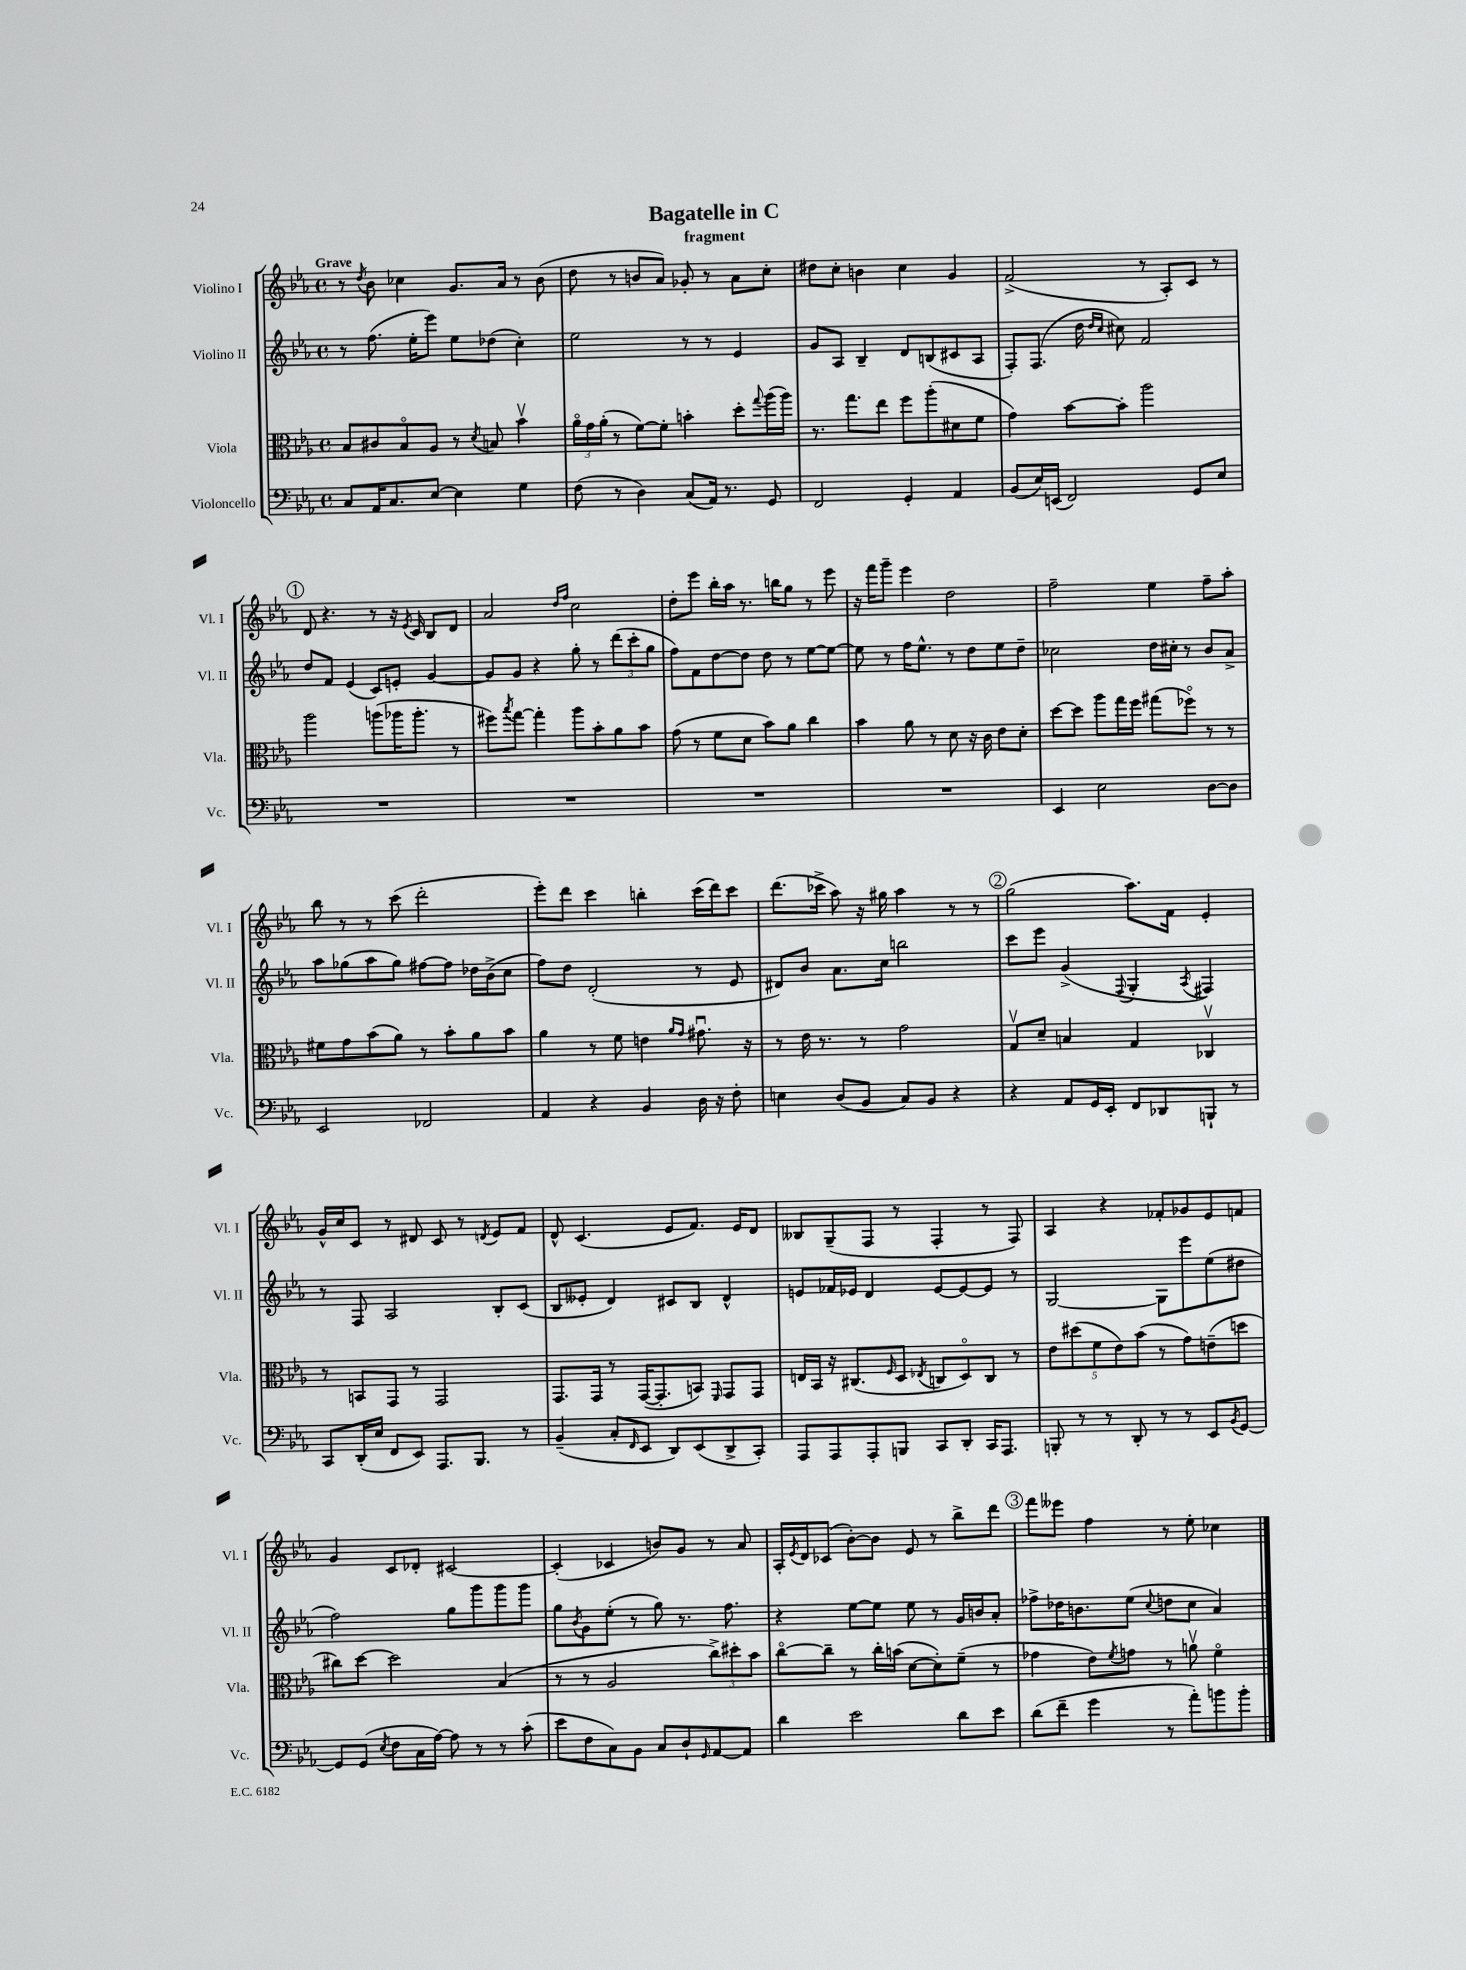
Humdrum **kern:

**kern	**kern	**kern	**kern
*staff4	*staff3	*staff2	*staff1
*clefF4	*clefC3	*clefG2	*clefG2
*k[b-e-a-]	*k[b-e-a-]	*k[b-e-a-]	*k[b-e-a-]
*M4/4	*M4/4	*M4/4	*M4/4
*met(c)	*met(c)	*met(c)	*met(c)
8C/L	8B-/L	8r	8r
.	.	.	8qdd/
16AA-/K	8c#/	(8.ff\	8b-\
8.C/	.	.	.
.	8B-o/	.	4cc-\
.	.	16ee-'\LK	.
[8E-/J	8A-/J	8eee-\J)	.
4E-\]	8r	8ee-\L	8.g/L
.	8qd/	.	.
.	8B/	(8dd-\J	.
.	.	.	16a-/Jk
4G\	4b-v\	4cc'\)	8r
.	.	.	(8b-\
=	=	=	=
(8F\	24a-o\LL	2ee-\	8dd\
.	24g\	.	.
.	(24a-'\JJ	.	.
8r	8r	.	8r
4D\)	[8f\L)	.	8b/L
.	8f'\]J	.	8a-/J)
(8C/L	4b'\	8r	8g-'/
16AA-/Jk)	.	8r	8r
8.r	.	.	.
.	8dd'\L	4e-/	8a-\L
.	8qqgg/	.	.
8GG/	(16aa-\L	.	8cc'\J
.	16aa-\JJ)	.	.
=	=	=	=
2FF/	8.r	8g/L	8dd#\L
.	.	8A-/J	8cc'\J
.	8.gg\L	.	.
.	.	4B-~/	4b\
.	8ee-\J	.	.
4GG'/	8ff\L	8d/L	4cc\
.	(8aa-'\	(8B/	.
4AA-/	8d#\	8c#/	4g/
.	8f\J	8A-/J	.
=	=	=	=
(8BB-/L	4g\)	8F'/L)	(2f^/
16E-/L)	.	(8.F/J	.
(16EE/JJ	.	.	.
2FF/)	[8b-\L	.	.
.	.	16dd\	.
.	.	16qqdd/LL	.
.	.	16qqcc/JJ	.
.	8b-'\]J	8cc#\)	.
.	2aa-\	2f/	8r
.	.	.	8A-'/L)
8GG/L	.	.	8c/J
8E-/J	.	.	8r
=	=	=	=
1r	2aa-\	8dd/L	8d/
.	.	8f/J	4.r
.	.	(4e-/	.
.	(8aa\L	8c/L)	8r
.	16aa-\K	8e'/J	16r
.	.	.	8qe-/
.	8.aa-'\J	.	16c/
.	.	[4g/	8B-/L
.	8r	.	8d/J
=	=	=	=
1r	8ff#\L)	8g/]L	2a-/
.	8qbb-/	.	.
.	[8gg\J	8g/J	.
.	4gg'\]	4r	.
.	.	.	16qqdd/LL
.	.	.	16qqff/JJ
.	8aa-\L	8gg'\	2cc\
.	8b-'\	8r	.
.	8a-\	(12ddd\L	.
.	.	12ccc'\	.
.	8b-\J	.	.
.	.	12gg\J	.
=	=	=	=
1r	(8g\	8ff\L)	8dd'\L
.	8r	8f\	8eee-\J
.	8f\L	[8dd\	16bb-'\LL
.	.	.	16aa-\JJ
.	8d\J	8dd\]J	8.r
.	8b-\L)	8dd\	.
.	.	.	16bb\LK
.	8a-\J	8r	8gg\J
.	4cc\	[8ee-\L	8r
.	.	8ee-\_J	8eee-\
=	=	=	=
1r	4b-\	8ee-\]	16r
.	.	.	16fff\LK
.	.	8r	8ggg~\J
.	8a-\	16ff\LK	4eee-\
.	.	8.ee-^^\J	.
.	8r	.	.
.	8d\	8r	2dd\
.	16r	8dd\L	.
.	16c\	.	.
.	8e-\L	8ee-\	.
.	8d'\J	8dd~\J	.
=	=	=	=
4EE-/	[8dd\L	2cc-\	2ff~\
.	8dd\]J	.	.
2E-\	8aa-\L	.	.
.	16gg\L	.	.
.	16ff\JJ	.	.
.	(8gg#\L	16dd\LL	4ee-\
.	.	16cc#'\JJ	.
.	8ff-o\J)	8r	.
[8D\L	8r	8b-/L	8ff~\L
8D\]J	8r	8a-^/J	8aa-'\J
=	=	=	=
2EE-/	8f#\L	8aa-\L	8bb-\
.	8g\	(8gg-\	8r
.	(8b-\	8aa-\	8r
.	8a-\J)	8gg-\J)	(8ccc\
2FF-/	8r	[8ff#\L	2ddd'\
.	8b-'\L	8ff#\]J	.
.	8a-\	16dd-\LL	.
.	.	(16b-^\J	.
.	8b-\J	8cc\J	.
=	=	=	=
4AA-/	4a-\	8ff\L)	8eee-'\L)
.	.	8dd\J	8ddd\J
4r	8r	(2d'/	4ccc\
.	8f\	.	.
4BB-/	4e\	.	4bb'\
.	16qqa-/LL	.	.
.	16qqg/JJ	.	.
16D\	8.g#u\	8r	(16ccc\LL
16r	.	.	16ddd\J)
8F'\	.	8e-/	8ccc\J
.	16r	.	.
=	=	=	=
4E\	8r	8d#/L)	(8.ddd\L
.	16e-\	8b-/J	.
.	8.r	.	16ccc-^\Jk
(8D/L	.	8.a-\L	8aa-\)
8BB-/J	8r	.	16r
.	.	16cc\Jk	16gg#\
8C/L)	2g\	2bb\	4aa-\
8BB-/J	.	.	.
4r	.	.	8r
.	.	.	8r
=	=	=	=
4r	8Gv/L	8ccc\L	(2gg\
.	8d~/J	8eee-\J	.
8AA-/L	4B/	(4g^/	.
16GG/L	.	.	.
16EE-'/JJ	.	.	.
.	.	8qqF/	.
8FF/L	4G/	4G'/	8.aa-\L)
8DD-/	.	.	.
.	.	.	16f\Jk
.	.	8qA-/	.
8BBB`/J	4C-v/	4F#/)	4e-'/
8r	.	.	.
=	=	=	=
8CC/L	8r	8r	16g^^/LL
.	.	.	16cc/J
(16DD'/L	8BB/L	8F/	8c/J
16E-/JJ	.	.	.
8FF/L	8GG/J	2A-/	8r
8EE-/J)	8r	.	8d#/
8.AAA-/L	2GG/	.	8c/
.	.	.	8r
8.BBB-/J	.	.	.
.	.	.	8qd/
.	.	8B-'/L	8e-/L
8r	.	(8c/J	8f/J
=	=	=	=
(4BB-~/	8.GG/L	8B-/L	8d^^/
.	.	8e--'/J	(4.c/
.	16GG/Jk	.	.
8C'/L	8r	4d/)	.
16qqFF/	.	.	.
8EE-/J	([16GG/LK	.	.
.	8.GG'/]	.	.
8DD/L)	.	8c#/L	8e-/L
(8EE-/	8BB/J)	8B-/J	8.f/J)
.	16qqFF/	.	.
8DD^/	8GG/L	4d^^/	.
.	.	.	16e-/LK
8CC'/J)	8GG/J	.	8d/J
=	=	=	=
8AAA-/L	16E/LL	8e/L	8B--/L
.	16BB-/JJ	.	.
8AAA-/	16r	16f-/L	(8G~/
.	(8.C#/L	16e-/JJ	.
8AAA-'/	.	4d/	8F/J
.	16qqF/	.	.
8BBB/J	8D/J	.	8r
.	8qE-/	.	.
8CC/L	8C/L	[8e-/L	4F'/
8DD'/J	8Do/)	8e-/_	.
16CC/LK	8C/J	8e-/]J	8r
8.AAA-/J	.	.	.
.	8r	8r	8F/)
=	=	=	=
8BBB'/	10e-\L	[2G/	4A-/
.	(10dd#\	.	.
8r	.	.	.
.	10f\	.	.
8r	.	.	4r
.	10e-\)	.	.
8DD'/	.	.	.
.	(10b-\J	.	.
8r	8r	8G\]L	8f-'/L
8r	8g\L)	8eee-\	8g-/
8EE-/L	(8e~\	(8ee-\	8e-/
8qBB-/	.	.	.
[8GG/J	8dd\J	8dd#\J	8f/J
=	=	=	=
8GG/]L	8cc#\L)	2ff\)	4g/
(8GG/J	[8dd\J	.	.
8qE-/	.	.	.
8F\L	2dd\]	.	8c/L
16C\L	.	.	8d-'/J
[16A-\JJ)	.	.	.
8A-\]	.	8gg\L	[2c#/
8r	.	8ggg\	.
8r	(4B-/	8ggg\	.
(8c'\	.	8ggg\J	.
=	=	=	=
8e-\L	8r	8gg\L	(4c#'/]
.	.	8qb-/	.
8F\	8r	8g\	.
8C\)	2A-/	(8ee-'\J	4c-/
8BB-\J	.	8r	.
8C/L	.	8gg\)	8b/L)
8D`/	.	8.r	8g/J
16qqGG/	.	.	.
[8AA-/	12cc^\L)	.	8r
.	.	8.ff\	.
.	12dd#'\	.	.
8AA-/]J	.	.	8a-/
.	12b-\J	.	.
=	=	=	=
4d\	[8cco\L	4r	16A-'/LL
.	.	.	8qe-/
.	.	.	16d/J
.	8cc~\]J	.	(8c-/J
2e-\	8r	[8ee-\L	[8b-'\L)
.	16cc'\LL	8ee-\]J	8b-\]J
.	(16b\JJ	.	.
.	[8d\L	8ee-\	8e-/
.	8d'\])	8r	8r
8d\L	(8f~\J	16g/LL	8bb-^\L
.	.	16b/J	.
8e-\J	8r	8a-'/J	8ddd\J
=	=	=	=
(8d\L	4g-\	8ff-^\L	8fff\L
8f~\J	.	16dd-\K	8eee--\J
.	.	8.b\	.
4g\	8e-\L)	.	4ff\
.	8qf/	.	.
.	8g\J	(8ee-\J	.
.	.	8qqcc/	.
8r	8r	8dd\L	8r
8a-'\L)	8av\	8cc\J	8ee-'\
8b\	4fo\	4a-/)	4cc-\
8b'\J	.	.	.
==	==	==	==
*-	*-	*-	*-
